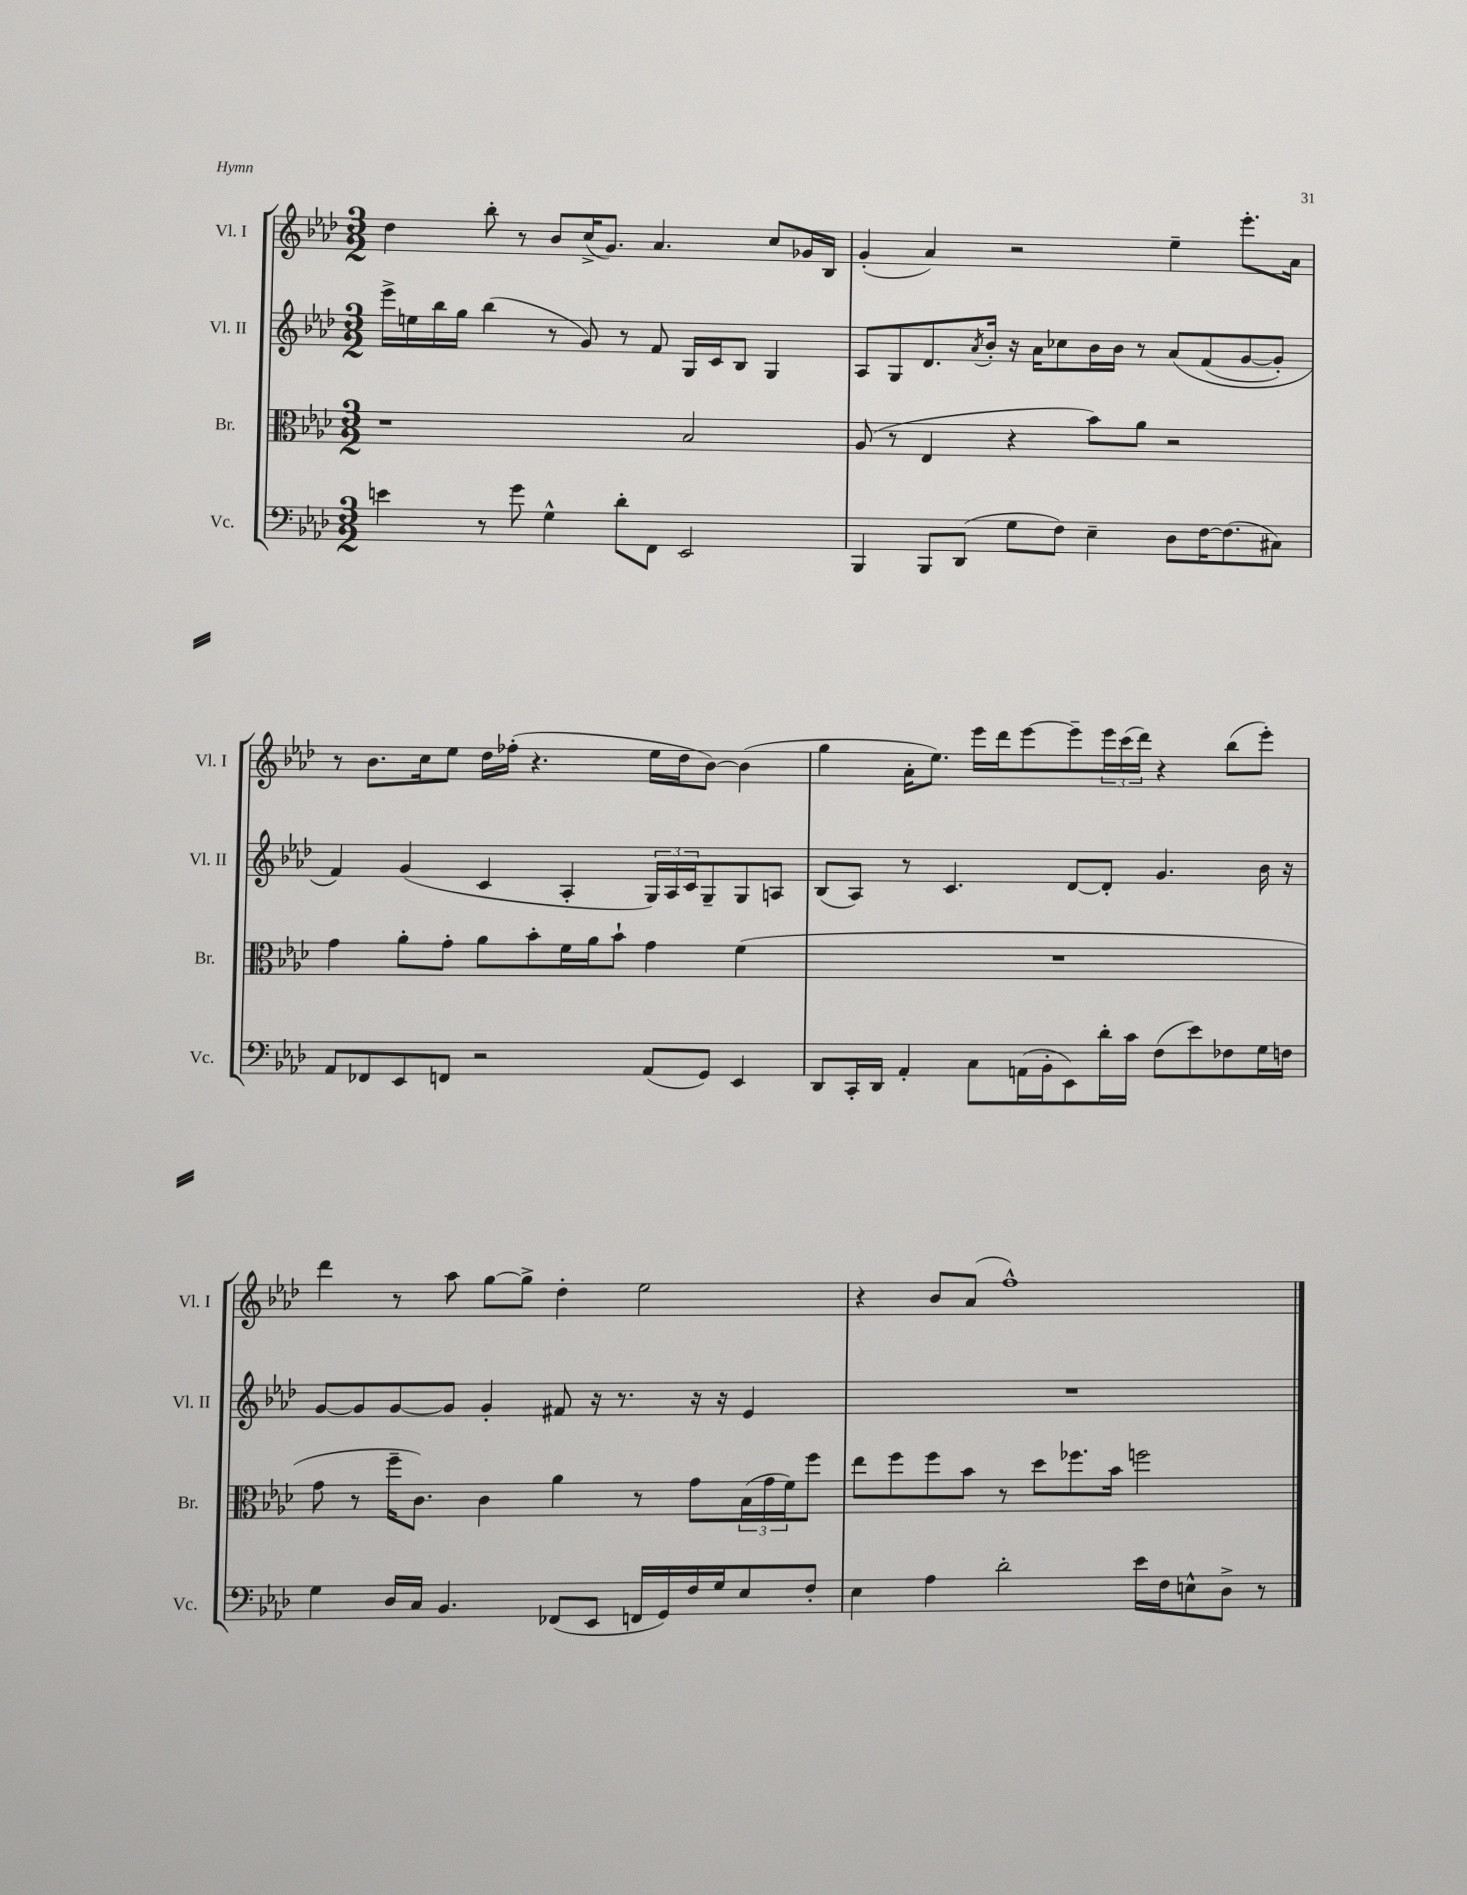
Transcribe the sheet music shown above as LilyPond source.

<<
\new StaffGroup <<
\new Staff = "s0" \with { instrumentName = "Vl. I" shortInstrumentName = "Vl. I" } {
    \clef treble \key aes \major \numericTimeSignature \time 3/2
    des''4 bes''8-. r8 bes'8 c''16->( g'8.) aes'4. c''8 ges'16 bes16 |
    g'4-.( aes'4) r2 ees''4-- ees'''8.-. aes'16 |
    r8 bes'8. c''16 ees''8 des''16 fes''16-.( r4. ees''16 des''16 bes'8~) bes'4( |
    g''4 aes'16-. ees''8.) ees'''16 des'''16 ees'''8~ ees'''8-- \tuplet 3/2 { ees'''16 c'''16( des'''16) } r4 bes''8( ees'''8-.) |
    des'''4 r8 aes''8 g''8~ g''8-> des''4-. ees''2 |
    r4 bes'8 aes'8( f''1-^) \bar "|." |
}
\new Staff = "s1" \with { instrumentName = "Vl. II" shortInstrumentName = "Vl. II" } {
    \clef treble \key aes \major \numericTimeSignature \time 3/2
    ees'''16-> e''16 bes''16 g''16 bes''4( r8 g'8) r8 f'8 g16 c'16 bes8 g4 |
    aes8 g8 des'8. \acciaccatura { aes'8 } bes'16-. r16 aes'16 ces''8 bes'16 bes'16 r8 aes'8\( f'8( g'8~ g'8-.) |
    f'4\) g'4( c'4 aes4-. \tuplet 3/2 { g16) aes16 c'16 } g8-- g8 a8 |
    bes8( aes8) r8 c'4. des'8~ des'8-. g'4. bes'16 r16 |
    g'8~ g'8 g'8~ g'8 g'4-. fis'8 r16 r8. r16 r16 ees'4 |
    R1. \bar "|." |
}
\new Staff = "s2" \with { instrumentName = "Br." shortInstrumentName = "Br." } {
    \clef alto \key aes \major \numericTimeSignature \time 3/2
    r1 bes2 |
    aes8( r8 ees4 r4 bes'8) aes'8 r2 |
    g'4 aes'8-. g'8-. aes'8 bes'8-. f'16 aes'16 bes'8-! g'4 f'4( |
    R1. |
    g'8 r8 f''16-- c'8.) c'4 aes'4 r8 g'8 \tuplet 3/2 { bes16( g'16 f'16) } f''8 |
    ees''8 f''8 f''8 bes'8 r8 des''8 fes''8. bes'16 f''2 \bar "|." |
}
\new Staff = "s3" \with { instrumentName = "Vc." shortInstrumentName = "Vc." } {
    \clef bass \key aes \major \numericTimeSignature \time 3/2
    e'4 r8 g'8 g4-^ des'8-. f,8 ees,2 |
    bes,,4 bes,,8 des,8( g8 f8) ees4-- des8 f16~ f8.( cis8) |
    aes,8 fes,8 ees,8 f,8 r2 aes,8( g,8) ees,4 |
    des,8 c,16-. des,16 aes,4-. c8 a,16( bes,16-. ees,8) des'16-. c'16 f8( ees'8) fes8 g16 f16 |
    g4 des16 c16 bes,4. fes,8( ees,8 f,16 g,16) f16 g16 ees8 f8-. |
    ees4 aes4 des'2-. ees'16 f16 e8-^ des8-> r8 \bar "|." |
}
>>
>>
\layout { \context { \Score \remove "Bar_number_engraver" } }
